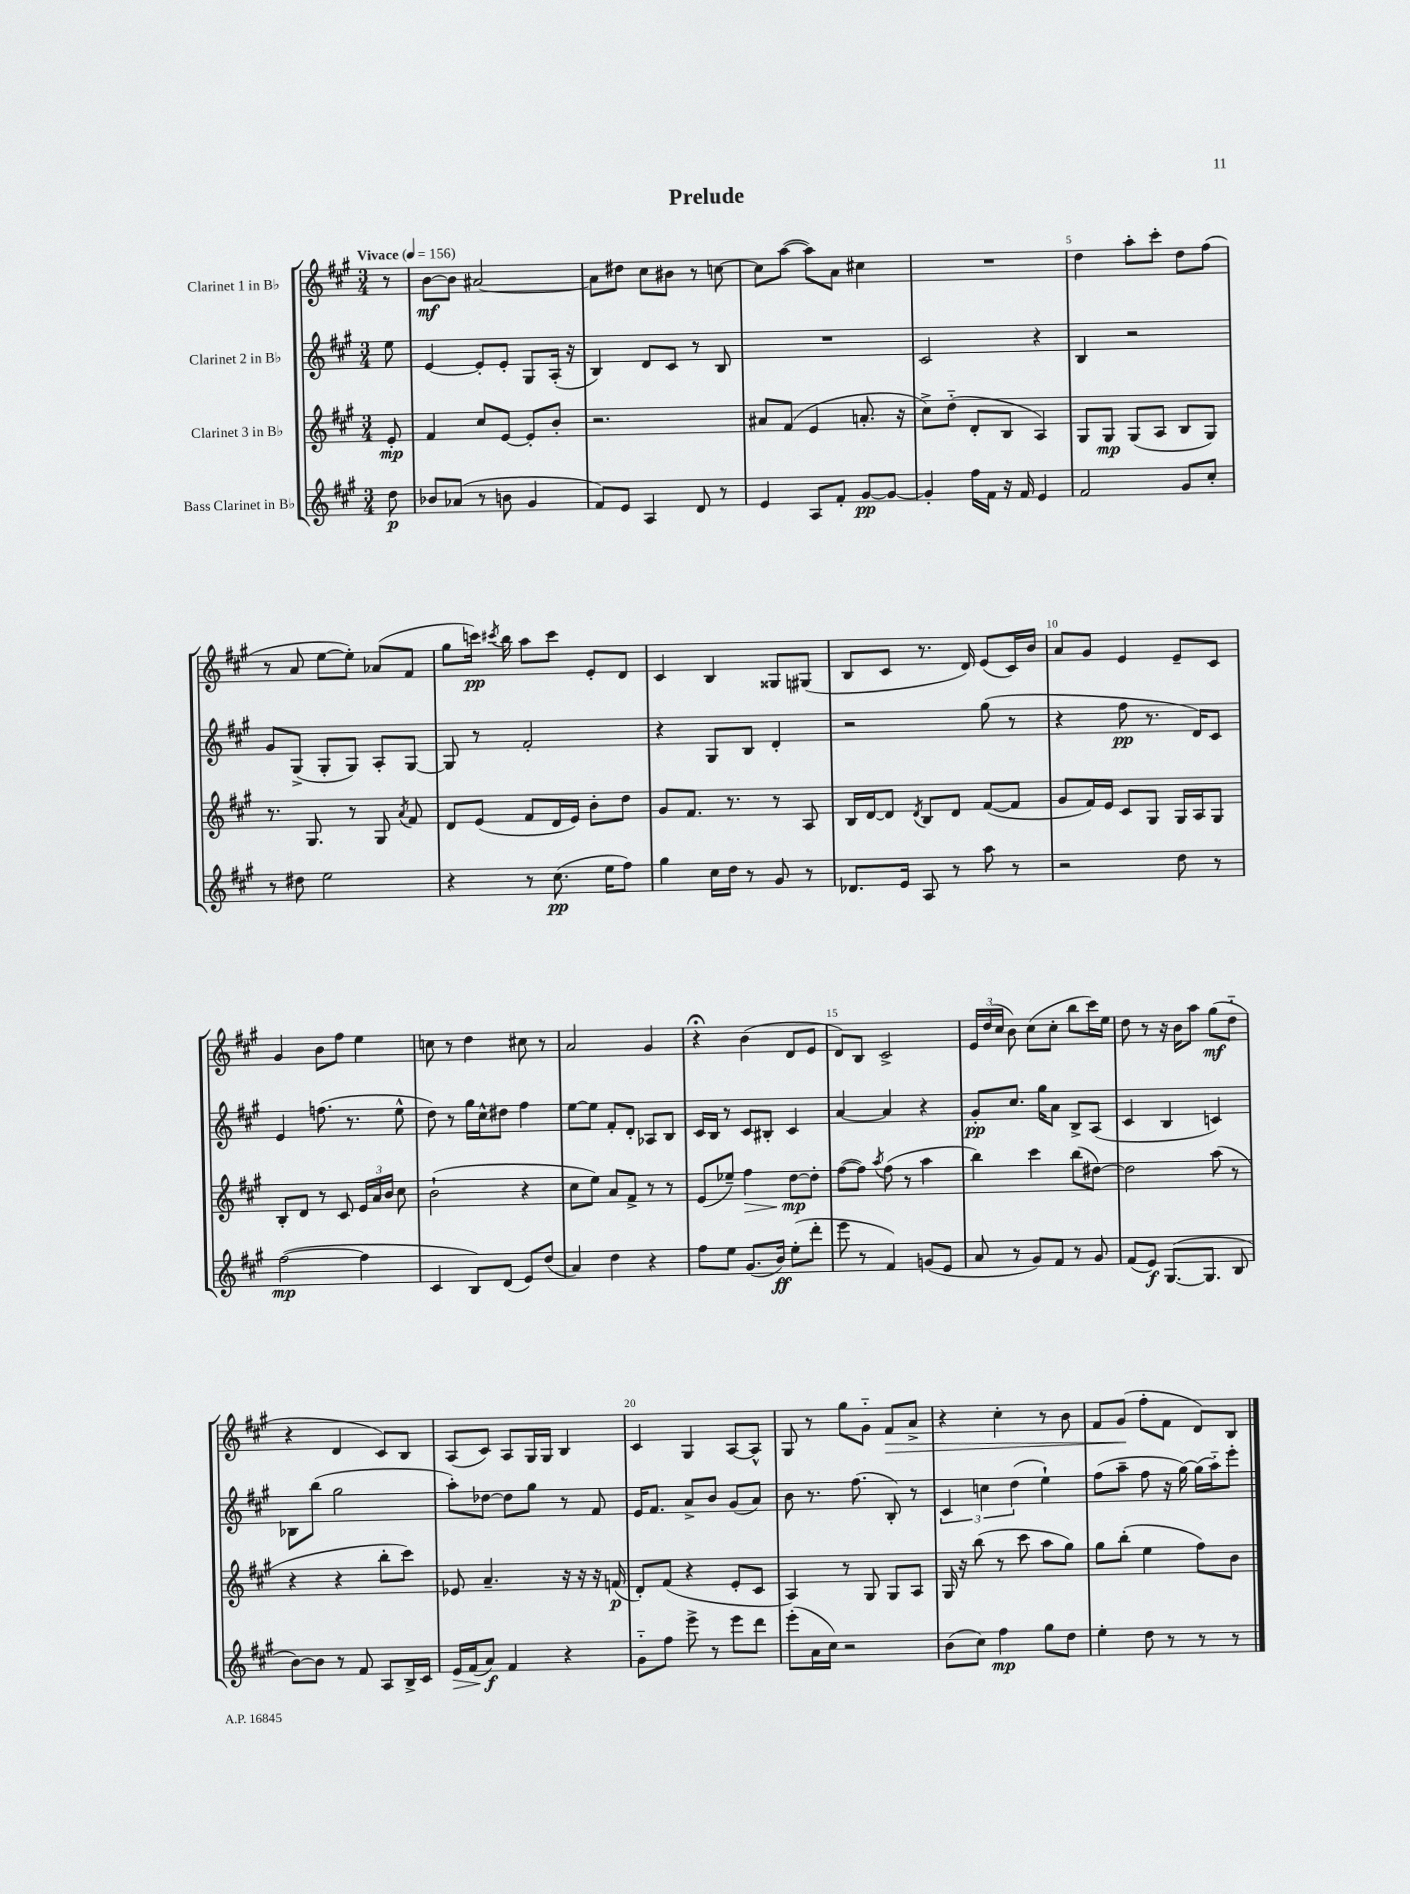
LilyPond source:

\header { title = "Prelude" }
<<
\new StaffGroup <<
\new Staff = "s0" \with { instrumentName = "Clarinet 1 in Bb" } {
    \clef treble \key a \major \numericTimeSignature \time 3/4 \partial 8 \tempo "Vivace" 4 = 156
    \autoBeamOff r8 |
    b'8[~\mf b'8] ais'2~ |
    ais'8[ dis''8] cis''8[ bis'8] r8 c''8~ |
    c''8[ a''8]~( a''8[) a'8] cis''4 |
    R2. |
    d''4 a''8[-. cis'''8]-. d''8[ fis''8]( |
    r8 a'8 e''8[~ e''8]-.) aes'8[( fis'8] |
    gis''8[ c'''16]\pp) \acciaccatura { cis'''8 } b''16 a''8[ cis'''8] e'8[-. d'8] |
    cis'4 b4 gisis8[ gis8]( |
    b8[ cis'8] r8. d'16) e'8[( cis'16) b'16] |
    a'8[ gis'8] e'4 e'8[-- cis'8] |
    gis'4 b'8[ fis''8] e''4 |
    c''8 r8 d''4 cis''8 r8 |
    a'2 gis'4 |
    r4\fermata b'4( d'8[ e'8] |
    d'8[) b8] cis'2-> |
    \tuplet 3/2 { e'16[ d''16( cis''16] } b'8) cis''8[( cis''8]-. b''8[ cis'''16) e''16] |
    d''8 r8 r16 b'16[ a''8] gis''8[\mf( d''8]-_ |
    r4 d'4 cis'8[) b8] |
    a8[( cis'8]) a8[ gis16 gis16] b4 |
    cis'4 gis4 a8[~ a8]-^ |
    gis8 r8 gis''8[ gis'8]-_ fis'8[\> a'8]-> |
    r4 cis''4-. r8 b'8 |
    fis'8[ gis'8]\!( fis''8[-. fis'8] d'8[) b8] \bar "|." |
}
\new Staff = "s1" \with { instrumentName = "Clarinet 2 in Bb" } {
    \clef treble \key a \major \numericTimeSignature \time 3/4 \partial 8
    \autoBeamOff e''8 |
    e'4~ e'8[-. e'8]-. gis8[ a16]-.( r16 |
    b4) d'8[ cis'8] r8 b8 |
    R2. |
    cis'2 r4 |
    b4 r2 |
    gis'8[ gis8]->( gis8[-. gis8]) a8[-. gis8]~ |
    gis8 r8 fis'2-. |
    r4 gis8[ b8] d'4-. |
    r2 gis''8( r8 |
    r4 fis''8\pp r8. d'16[) cis'8] |
    e'4 f''8.( r8. e''8-^ |
    d''8) r8 gis''16[ cis''16-^ dis''8] fis''4 |
    e''8[~ e''8] fis'8[-. d'8]-. aes8[ b8] |
    cis'16[ b16] r8 cis'8[ bis8]-. cis'4 |
    a'4~ a'4 r4 |
    gis'8[-.\pp cis''8.] gis''16[ a'8] b8[-> a8]( |
    cis'4 b4 c'4) |
    bes8[ b''8]( gis''2 |
    a''8[-.) des''8]~ des''8[ gis''8] r8 fis'8 |
    e'16[ fis'8.] a'8[-> b'8] gis'8[( a'8]) |
    b'8 r8. fis''8.( b8-.) r8 |
    \tuplet 3/2 { cis'4 c''4 d''4( } e''4-!) |
    fis''8[( a''8]-- fis''8 r16 gis''16~) gis''16[( a''16-_) e'''8]-. \bar "|." |
}
\new Staff = "s2" \with { instrumentName = "Clarinet 3 in Bb" } {
    \clef treble \key a \major \numericTimeSignature \time 3/4 \partial 8
    \autoBeamOff e'8-.\mp |
    fis'4 cis''8[ e'8]~ e'8[-. b'8]-. |
    r2. |
    ais'8[ fis'8]( e'4 a'8.-. r16 |
    cis''8[->) d''8]-_( d'8[-. b8] a4) |
    gis8[ gis8]\mp gis8[( a8] b8[ gis8]) |
    r8. gis8. r8 gis8 \acciaccatura { a'8 } fis'8 |
    d'8[ e'8]( fis'8[ d'16 e'16]) b'8[-. d''8] |
    gis'8[ fis'8.] r8. r8 a8 |
    b16[ d'16~ d'8] \acciaccatura { d'8 } b8[ d'8] fis'8[~( fis'8] |
    gis'8[ fis'16) e'16] cis'8[ gis8] gis16[ a16 gis8] |
    b8[-. d'8] r8 cis'8 \tuplet 3/2 { e'16[ a'16 b'16] } cis''8 |
    b'2-!( r4 |
    cis''8[ e''8]) a'8[ fis'8]-> r8 r8 |
    e'8[( ees''8]--) fis''4\> d''8[~\mp\! d''8]-. |
    fis''8[~( fis''8]) \acciaccatura { a''8 } fis''8( r8 a''4 |
    b''4) cis'''4 b''8[( dis''8]~) |
    dis''2 a''8( r8 |
    r4 r4 b''8[-. cis'''8]) |
    ees'8 a'4.-- r16 r16 r16 f'16\p( |
    d'8[-.) fis'8]( r4 e'8[-. cis'8] |
    a4) r8 gis8 gis8[ a8] |
    gis16 r16 b''8( r8 cis'''8 a''8[ gis''8]) |
    gis''8[ b''8]-.( e''4 fis''8[) b'8] \bar "|." |
}
\new Staff = "s3" \with { instrumentName = "Bass Clarinet in Bb" } {
    \clef treble \key a \major \numericTimeSignature \time 3/4 \partial 8
    \autoBeamOff d''8\p |
    bes'8[ aes'8]( r8 b'8 gis'4 |
    fis'8[) e'8] a4 d'8 r8 |
    e'4 a8[ fis'8]-. gis'8[~\pp gis'8]~ |
    gis'4-. fis''16[ fis'16] r16 fis'16 e'4 |
    fis'2 gis'8[ cis''8]-. |
    r8 dis''8 e''2 |
    r4 r8 cis''8.\pp( e''16[ fis''8]) |
    gis''4 cis''16[ d''16] r8 gis'8 r8 |
    des'8.[ e'16] a8 r8 a''8 r8 |
    r2 d''8 r8 |
    fis''2~\mp( fis''4 |
    cis'4 b8[) d'8]( e'8[) d''8]( |
    a'4) d''4 r4 |
    fis''8[ e''8] gis'8.[( b'16]\ff) e''8[-.( d'''8]-. |
    e'''8 r8 fis'4) g'8[( e'8] |
    a'8 r8 gis'8[) fis'8] r8 gis'8 |
    fis'8[( e'8]\f) gis8.[~( gis8.] b8 |
    b'8[~) b'8] r8 fis'8 a8[ b16-> cis'16] |
    e'16[\> fis'16( a'8]\f\!) fis'4 r4 |
    gis'8[-_ fis''8] e'''8-> r8 e'''8[ d'''8] |
    e'''8[-.( a'16 cis''16]) r2 |
    b'8[( cis''8]) fis''4\mp gis''8[ d''8] |
    e''4-. d''8 r8 r8 r8 \bar "|." |
}
>>
>>
\layout { \context { \Score \override BarNumber.break-visibility = ##(#f #t #t) barNumberVisibility = #(every-nth-bar-number-visible 5) } }
